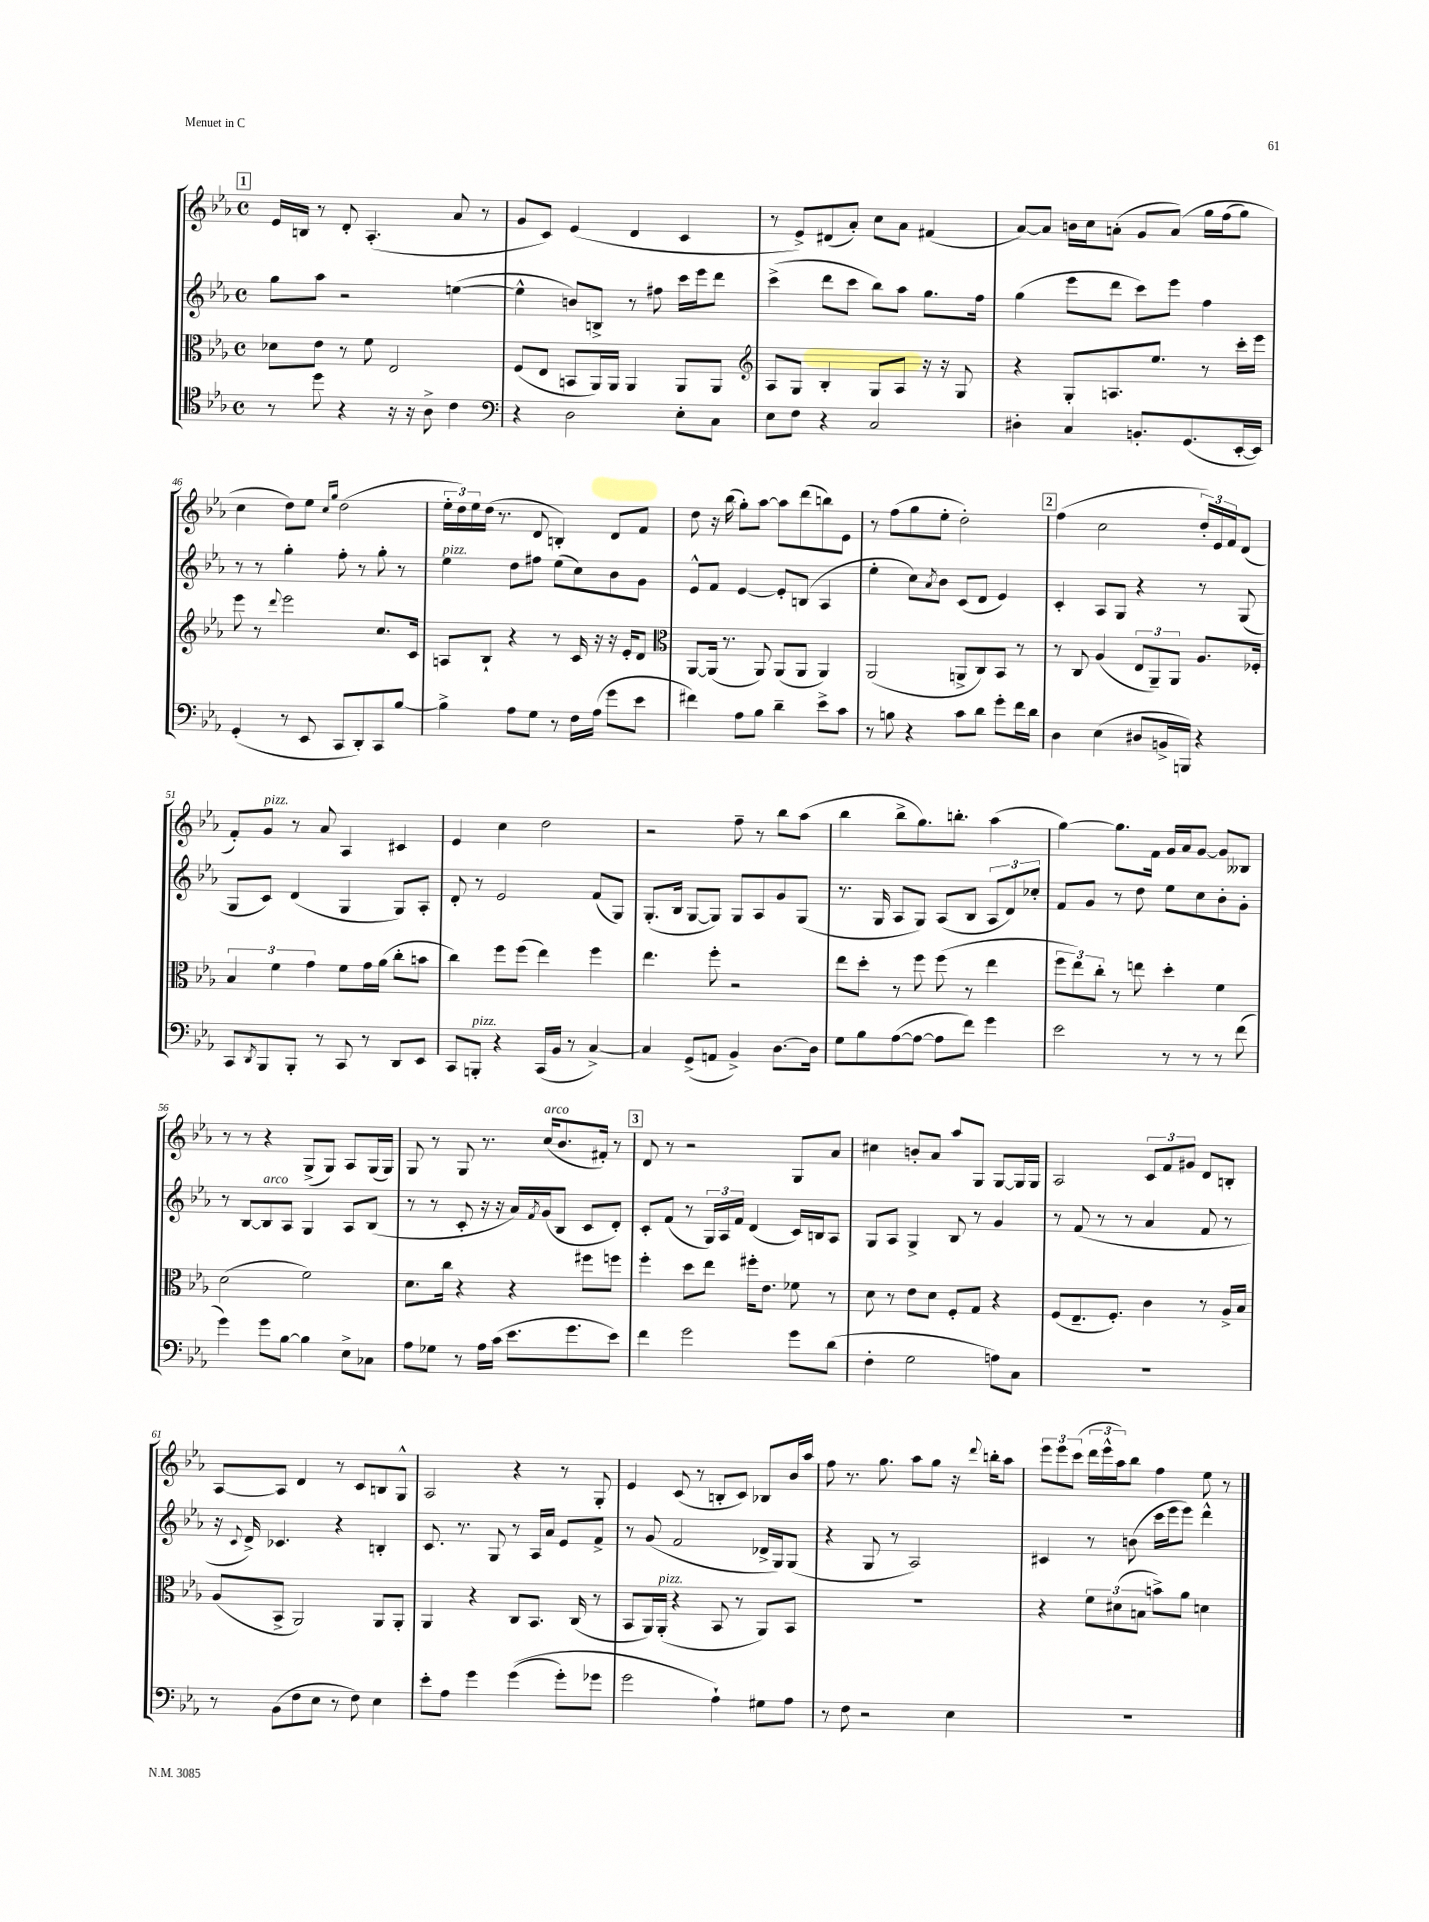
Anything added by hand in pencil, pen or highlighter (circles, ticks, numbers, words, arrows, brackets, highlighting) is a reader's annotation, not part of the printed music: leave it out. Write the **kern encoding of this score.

**kern	**kern	**kern	**kern
*staff4	*staff3	*staff2	*staff1
*clefC4	*clefC3	*clefG2	*clefG2
*k[b-e-a-]	*k[b-e-a-]	*k[b-e-a-]	*k[b-e-a-]
*M4/4	*M4/4	*M4/4	*M4/4
*met(c)	*met(c)	*met(c)	*met(c)
8r	8d-	8gg	16e-
.	.	.	16B
8dd	8e-	8aa-	8r
4r	8r	2r	8d'
.	8f	.	(4.A-'
16r	2E-	.	.
16r	.	.	.
8A-^	.	.	.
4c	.	([4ee	8a-
.	.	.	8r
=	=	=	=
*clefF4	*	*	*
4r	(8F	4ee^^]	8g
.	8E-	.	8c)
2D	8BB	8b)	(4e-
.	16AA-)	8B^	.
.	16AA-	.	.
.	4AA-	8r	4d
.	.	8ff#	.
8E-'	8AA-	16ccc	4c
.	.	16eee-	.
8C	8AA-	8ddd	.
=	=	=	=
*	*clefG2	*	*
8E-	8A-	(4ccc^	8r
8F	8G	.	8e-^)
4r	4B-'	8ddd	(8d#
.	.	8ccc	8a-')
2C	8G	8bb-)	8cc
.	8A-	8aa-	8a-
.	16r	8.gg	(4f#
.	16r	.	.
.	8G	.	.
.	.	16ff	.
=	=	=	=
4D#'	4r	(4gg	[8a-)
.	.	.	8a-]
4C	8G'	8eee-	16b
.	.	.	16cc
.	8.A	8ddd	(8a'
8.BB'	.	8ccc)	8g
.	8.ee-	.	.
.	.	8eee-	&(8a)
(8.GG	.	.	.
.	8r	4ff	16gg
.	.	.	(16ff
[16EE-'	16ccc'	.	8gg)
16EE-])	16eee-	.	.
=	=	=	=
(4GG'	8eee-	8r	4cc
.	8r	8r	.
.	8qqddd	.	.
8r	2eee-	4gg'	8dd&)
8EE-	.	.	8ee-
.	.	.	16qqcc
.	.	.	16qqgg
8CC	.	8ff'	(2dd
8DD')	.	8r	.
8CC	8.cc	8gg'	.
[8B-	.	8r	.
.	16c	.	.
=	=	=	=
4B-^]	8A	4ee-	24ee-'
.	.	.	24dd)
.	.	.	24ee-
.	8B-`	.	(16dd
.	.	.	8.r
8A-	4r	8dd	.
8G	.	8ff#	8d
8r	8r	(8ee-	4B')
16F	16c	8cc)	.
(16A-	16r	.	.
8g	16r	8b-	8d
.	16e-'	.	.
8e-	8d	8g	8f
=	=	=	=
*	*clefC3	*	*
4f#)	[8AA-	8e-^^	8dd
.	(16AA-]	8f	16r
.	8.r	.	(16bb-
8A-	.	[4e-	8gg')
8B-	8AA-)	.	[8aa-
4d~	(8AA-	8e-']	8aa-]
.	8AA-	(8B	(8ddd
8e-^	4AA-)	4A-	8bb)
8c	.	.	8e-
=	=	=	=
8r	(2AA-	4ee-'	8r
8B	.	.	(8ff
4r	.	8cc)	8gg
.	.	8qa-	.
.	.	8b-	8ee-'
8c	8AA^	(8c	2dd')
8d	8C)	8d	.
8g'	8BB-	4e-)	.
16f	8r	.	.
16d	.	.	.
=	=	=	=
4D	8r	4c'	(4ff
.	8C	.	.
(4E-	(4A-	8A-	2cc
.	.	8G	.
8D#	12E-	4r	.
.	12AA-~)	.	.
16BB^	.	.	.
.	12AA-	.	.
16BBB)	.	.	.
4r	8.A-	8r	24dd')
.	.	.	24e-
.	.	.	24f
.	.	(8G	(8d
.	16F-'	.	.
=	=	=	=
8CC	6B-	8G	8f')
8qDD	.	.	.
8BBB-	.	8c)	8g
.	6f	.	.
8BBB-'	.	(4d	8r
.	6g	.	.
8r	.	.	8a-
8CC	8f	4G	4A-
8r	16g	.	.
.	(16a-	.	.
8DD	8cc'	8G)	4c#
8EE-	8b	8A-'	.
=	=	=	=
8CC	4cc)	8d'	4e-
8BBB'	.	8r	.
4r	8ff	2e-	4cc
.	(8ff	.	.
(16CC	4ee-)	.	2dd
16BB-	.	.	.
8r	.	.	.
[4C^)	4ff	(8f	.
.	.	8G)	.
=	=	=	=
4C]	4.ee-	(8.G'	2r
.	.	16B-	.
(8GG^	.	[8G	.
8AA	8ff'	8G])	.
4BB-^)	2r	8G	8ff~
.	.	8A-	8r
[8.D	.	8g	8bb-
.	.	(8G	(8aa-
16D]	.	.	.
=	=	=	=
8G	8ee-	8.r	4bb-
8B-	8dd'	.	.
.	.	16G	.
([8A-	8r	8A-	8bb-^
8A-_	8ff	8G)	8.gg)
8A-]	(8ff	(8A-	.
.	.	.	8.bb'
8f)	8r	8B-	.
4g	4ee-	12A-	(4aa-
.	.	12d)	.
.	.	12cc-'	.
=	=	=	=
2e-	12ff	8f	[4gg)
.	12ee-)	.	.
.	.	8g	.
.	12cc'	.	.
.	8r	8r	8.gg]
.	8ee	8dd	.
.	.	.	16f
8r	4dd'	8ee-	16g
.	.	.	16a-
8r	.	8cc	[8g
8r	4f	8b-'	8g]
(8f	.	8g'	8B--
=	=	=	=
4g)	(2d	8r	8r
.	.	[8B-	8r
8g	.	8B-]	4r
[8B-	.	8A-	.
4B-]	2f)	4G	(8G^
.	.	.	8G)
8E-^	.	8A-	8A-
8C-	.	(8B-	(16G
.	.	.	16G)
=	=	=	=
8A-	8.d	8r	8G
8G-	.	8r	8r
.	16cc	.	.
8r	4r	8c'	8G
16A-	.	16r	8.r
(16c	.	16r	.
8.e-	4r	16a-)	.
.	.	8qf	.
.	.	(16g	(16cc
.	.	8B-	8.b-
8.g	.	.	.
.	8ff#	8c	.
.	.	.	16f#')
8e-)	8ff	8d')	8r
=	=	=	=
4f	4ff'	8c'	8d
.	.	(8f	8r
2g	8dd	8r	2r
.	8ee-	24G)	.
.	.	24A-	.
.	.	24f	.
.	16ff#'	(4d	.
.	8.e-	.	.
8g	8f-	16c)	8G
.	.	16B	.
(8d	8r	8A-	8a-
=	=	=	=
4F'	8d	8G	4cc#
.	8r	8A-	.
2G	8e-	4G^	8b'
.	8d	.	8a-
.	8F'	8B-	8aa-
.	8G	8r	8G
8A)	4r	4g	[8G
8C	.	.	16G]
.	.	.	16G
=	=	=	=
1r	(8F	8r	2A-
.	8.E-~	(8f	.
.	.	8r	.
.	8.F')	.	.
.	.	8r	.
.	4c	4a-	12c
.	.	.	12f
.	.	.	12g#
.	8r	8f	8d
.	16A-^	8r	8B'
.	16B-	.	.
=	=	=	=
8r	(8A-	16r	[8A-
.	.	8qqc	.
.	.	16d^)	.
(8BB-	8BB-^	4.c-	8A-]
8F	2AA-)	.	4d
8E-	.	.	.
8r	.	4r	8r
8F)	.	.	8c
4E-	8AA-	4B'	8B
.	8AA-'	.	8G^^
=	=	=	=
8e-'	4AA-	8.c	2A-
8A-	.	.	.
.	.	8.r	.
4g	4r	.	.
.	.	8G	.
&((4g	8C	8r	4r
.	8.BB-	16A-	.
.	.	16a-	.
8g')	.	8e-	8r
.	(16C	.	.
8g-	8r	8f^	8G'
=	=	=	=
2g	8BB-	8r	4e-
.	16AA-)	(8g	.
.	(16AA-'	.	.
.	4r	2f	(8c
.	.	.	8r
4A-`&)	8BB-	.	8B'
.	8r	.	8c)
8G#	8AA-)	16d-^	8B-
.	.	16G)	.
8A-	8BB-	(8G	16b-
.	.	.	16aa-
=	=	=	=
8r	1r	4r	8ff
8F	.	.	8.r
2r	.	8G	.
.	.	.	8.gg
.	.	8r	.
.	.	2A-)	8aa-
.	.	.	8gg
4E-	.	.	16r
.	.	.	8qqddd
.	.	.	16bb'
.	.	.	8aa-
=	=	=	=
1r	4r	4c#	12eee-
.	.	.	12eee-
.	.	.	(12ccc
.	12f	8r	24ddd
.	.	.	24eee-^^
.	(12d#	.	24aa-)
.	.	(8b	8bb-
.	12B	.	.
.	8b^)	16ccc	4ff
.	.	16eee-	.
.	8a-	8eee-)	.
.	4d	4ddd^^	8ee-
.	.	.	8r
==	==	==	==
*-	*-	*-	*-
